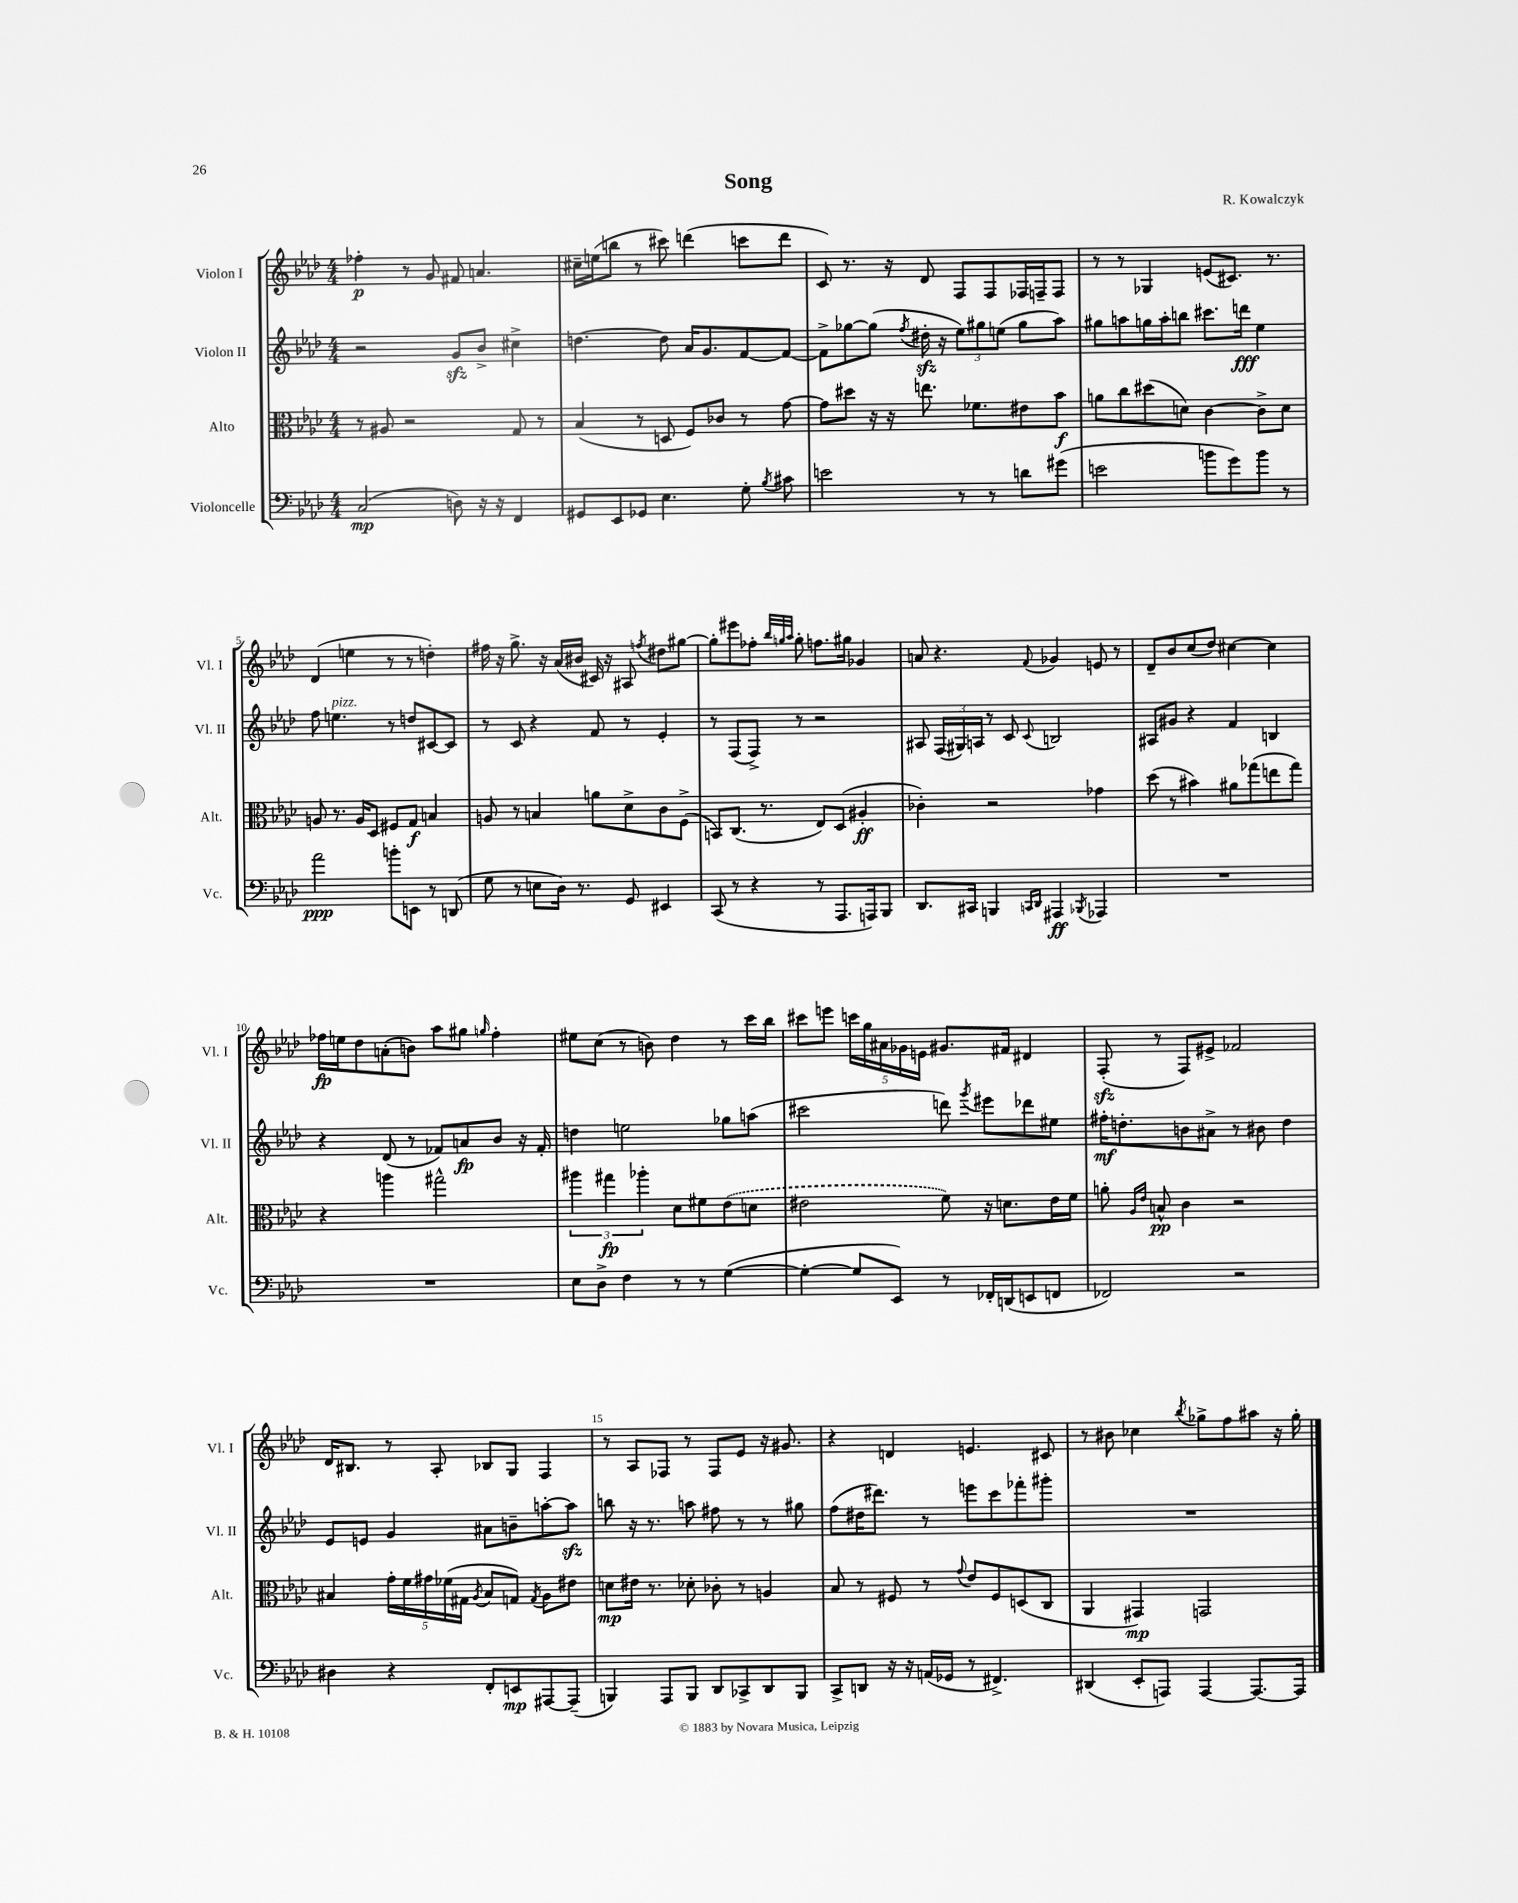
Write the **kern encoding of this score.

**kern	**kern	**kern	**kern
*staff4	*staff3	*staff2	*staff1
*clefF4	*clefC3	*clefG2	*clefG2
*k[b-e-a-d-]	*k[b-e-a-d-]	*k[b-e-a-d-]	*k[b-e-a-d-]
*M4/4	*M4/4	*M4/4	*M4/4
(2C	8r	2r	4ff-'
.	8A#	.	.
.	2r	.	8r
.	.	.	8g
8D)	.	8g	8f#
16r	.	8b-^	4.a
16r	.	.	.
4FF	8G	4cc#^	.
.	8r	.	.
=	=	=	=
8GG#	(4B-	[4.dd	16cc#~
.	.	.	(16ee
8EE-	.	.	8bb
8GG-	8r	.	8r
4.E-	8D	8dd]	8ccc#)
.	8F)	16a-	(4ddd
.	.	8.g	.
.	8c-	.	.
8G'	8r	[8f	8ccc
8qB-	.	.	.
8c#	[8g	8f_	8ddd
=	=	=	=
2e	8g]	8f^]	8c)
.	8dd#	[8gg-	8.r
.	16r	(8gg-]	.
.	16r	.	16r
.	.	8qff	.
.	8.ee	16dd#'	8d-
.	.	16r	.
8r	.	12ee-)	8F
.	8.f-	.	.
.	.	12gg#	.
8r	.	.	8F
.	.	(12ee	.
8d	8e#	8gg#	16F-
.	.	.	16F~
(8g#	8b-	8aa-)	8F
=	=	=	=
2e	8a	8gg#	8r
.	8cc	8aa	8r
.	(8dd#	16gg	4G-
.	.	16aa'	.
.	8d)	8bb	.
8b	[4c	8.ccc#	(8e
8g)	.	.	8.c#)
.	.	16ddd	.
8b	8c^]	4ee-	.
.	.	.	8.r
8r	8d	.	.
=	=	=	=
2a-	8A	8ff	(4d-
.	8.r	4.ee	.
.	.	.	4ee
.	16A	.	.
.	8D-	.	.
8b'	8F#	8r	8r
8EE	8G	8dd	8r
8r	4B	[8c#	4dd')
(8DD	.	8c#]	.
=	=	=	=
8G	8A	8r	16ff#
.	.	.	16r
8r	8r	8c	8.gg^
8E	4B	4r	.
.	.	.	16r
16D-)	.	.	(16a-
8.r	.	.	16b#
.	8a	8f	16c#)
.	.	.	16r
8GG	8d-^	8r	8A#
.	.	.	8qff
4EE#	8c	4e-'	8dd#
.	(8F^	.	[8gg#
=	=	=	=
(8CC	8BB)	8r	8gg#']
8r	(8.C	(8F	8eee#
4r	.	8F^)	8ff-'
.	8.r	.	.
.	.	.	32qqbb-
.	.	.	32qqgg
.	.	.	32qqaa-
.	.	8r	8gg'
8r	8E-)	2r	8.ff
8.AAA-	(8D-	.	.
.	.	.	16gg#
.	4A#'	.	4g-
16AAA)	.	.	.
8BBB-	.	.	.
=	=	=	=
8.DD-	4c-')	8A#	8a
.	.	(24F	4.r
.	.	24G#)	.
16CC#	.	.	.
.	.	24A	.
4BBB	2r	8r	.
.	.	8c	.
16qqCC	.	.	.
16qqDD-	.	8qqc	8qqf
4AAA#	.	2B	4g-
8qBBB-	.	.	.
4AAA-	4g-	.	8e
.	.	.	8r
=	=	=	=
1r	(8dd-	8A#	8d-~
.	8r	8g#	8b-
.	4b#)	4r	(8cc
.	.	.	8dd-)
.	8a#	4f	[4cc#
.	(8gg-	.	.
.	8ee	4B	4cc#]
.	8gg-)	.	.
=	=	=	=
1r	4r	4r	16ff-
.	.	.	16ee
.	.	.	8dd-
.	4aa	(8d-	(8a'
.	.	8r	8b)
.	2gg#^^	8f-)	8aa-
.	.	8a	8gg#
.	.	.	16qqgg
.	.	8b-	4ff-'
.	.	16r	.
.	.	16f-'	.
=	=	=	=
8E-	6aa#	4dd	8ee#
8D-^	.	.	(8cc
.	6gg#	.	.
4F	.	2ee	8r
.	6aa-'	.	.
.	.	.	8b)
8r	8d-	.	4dd-
8r	8f#	.	.
([4G	(8e-	8gg-	8r
.	8d	(8aa	16ccc
.	.	.	16bb-
=	=	=	=
4G'_	2e#	2ccc#	8ccc#
.	.	.	8eee
8G]	.	.	20ccc
.	.	.	20gg
.	.	.	20a#
8EE-)	.	.	.
.	.	.	20g-
.	.	.	20e
8r	8f)	8ddd)	8.g#
.	.	8qggg	.
16FF-'	16r	8eee#	.
(16DD	8.d	.	16f#
8EE	.	8ddd-	4d#
8FF	16e#	8ee#	.
.	16f	.	.
=	=	=	=
2FF-)	8a'	16ff#'	(8F'
.	.	8.dd'	.
.	16qqA-	.	.
.	16qqe-	.	.
.	8B^^	.	8r
.	4c	8b	8F)
.	.	8a#^	8e#^
2r	2r	8r	2f-
.	.	8b#	.
.	.	4dd	.
=	=	=	=
4D#	4B#	8e-	16d-
.	.	.	8.B#
.	.	8e	.
4r	20g'	4g	8r
.	20f	.	.
.	20g#	.	.
.	.	.	8A-'
.	(20f-	.	.
.	20G#	.	.
.	8qA-	.	.
8FF'	8B#	8a#	8B-
8EE	8G)	8b~	8G
.	8qG	.	.
[8AAA#	8A-	[8aa'	4F
(8AAA#~]	8e#	8aa]	.
=	=	=	=
4BBB)	8d	8bb	8r
.	16e#	16r	8A-
.	8.r	8.r	.
8AAA-	.	.	8F-
8BBB	8d-'	8aa	8r
8DD-	8c-'	8ff#	8F-
8CC-^	8r	8r	8e-
8DD-	4A	8r	16r
.	.	.	8.g#
8BBB	.	8gg#	.
=	=	=	=
8CC^	8B-	(8ff	4r
8DD	8r	16dd#	.
.	.	8.ddd#)	.
16r	8F#	.	4d
16r	.	.	.
(16AA	8r	8r	.
16GG-	.	.	.
.	8qqg	.	.
8r	8e-	8eee	4.e
4.FF#^)	8F#	8ccc	.
.	(8D	8fff-'	.
.	8C	8ggg#'	8c#
=	=	=	=
(4DD#	4AA-	1r	8r
.	.	.	8b#
8EE-'	4GG#)	.	4cc-
8AAA)	.	.	.
.	.	.	8qbb-
[4AAA	2GG	.	8gg-^
.	.	.	8ff
8.AAA_	.	.	8aa#
.	.	.	16r
16AAA]	.	.	16gg-'
==	==	==	==
*-	*-	*-	*-
